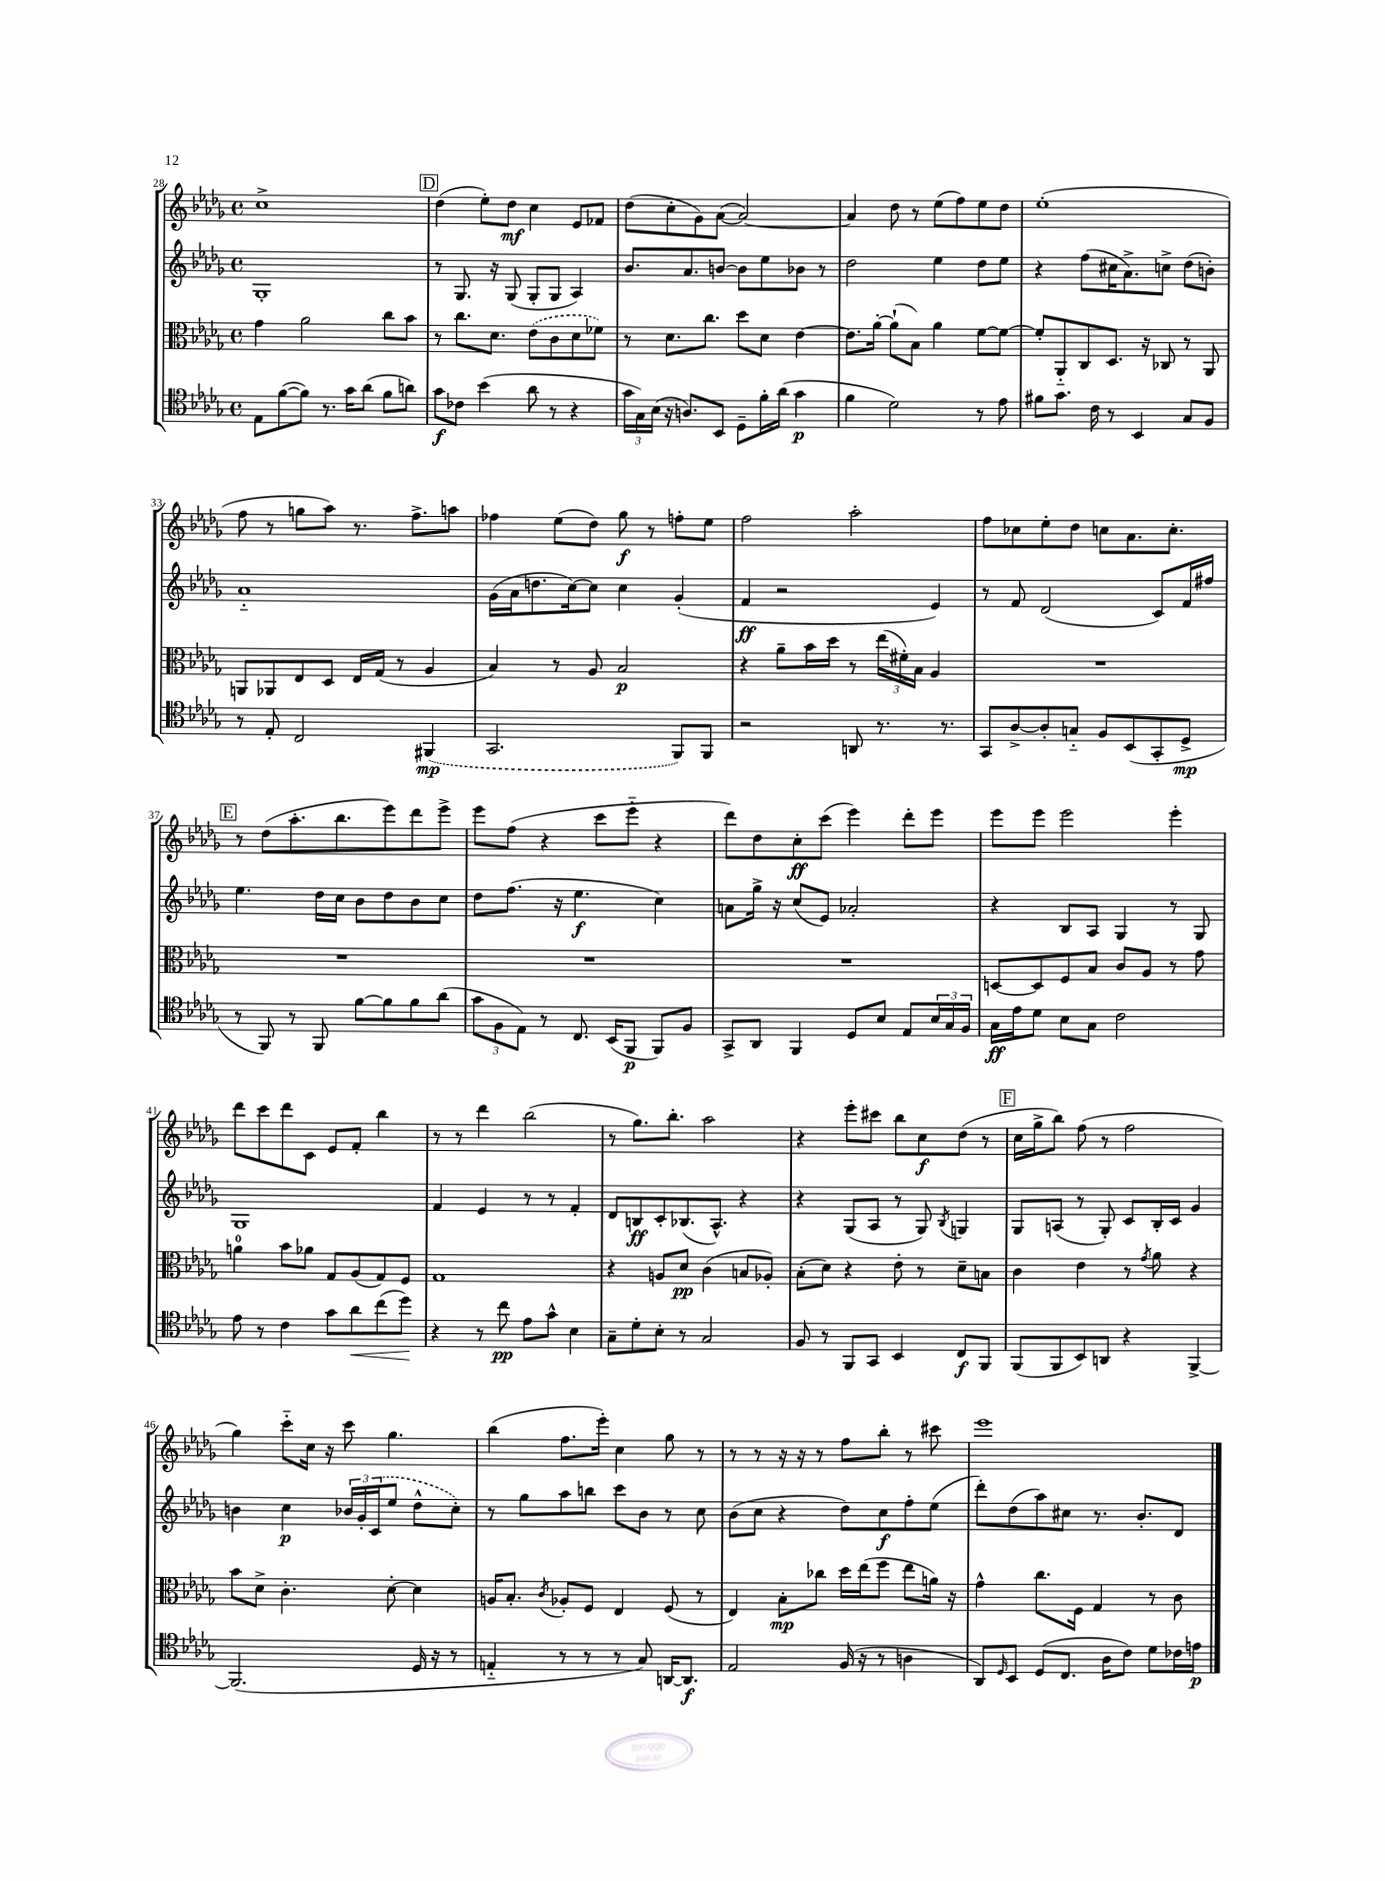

**kern	**kern	**kern	**kern
*staff4	*staff3	*staff2	*staff1
*clefC4	*clefC3	*clefG2	*clefG2
*k[b-e-a-d-g-]	*k[b-e-a-d-g-]	*k[b-e-a-d-g-]	*k[b-e-a-d-g-]
*M4/4	*M4/4	*M4/4	*M4/4
*met(c)	*met(c)	*met(c)	*met(c)
8E-	4g-	1G-'	1cc^
([8f	.	.	.
8f])	2a-	.	.
8.r	.	.	.
16g-	.	.	.
(8a-	.	.	.
8f	8cc	.	.
8a)	8b-	.	.
=	=	=	=
8g-	8r	8r	(4dd-
8c-	8.cc	8.G-	.
(4b-	.	.	8ee-')
.	8.d-	16r	.
.	.	(8G-	8dd-
8a-	(8e-	8G-'	4cc
8r	8c	8G-	.
4r	8d-	4A-)	8e-
.	8f-)	.	8f-
=	=	=	=
24g-	8r	8.b-	(8dd-
24G-)	.	.	.
(24B-	.	.	.
16r	8.d-	.	8cc'
8.A)	.	8.a-	.
.	.	.	8g-)
.	8.cc	.	.
8BB-	.	[8b	([8a-
8D-~	8dd-	8b]	2a-_)
16f'	8d-	8ee-	.
(16a-	.	.	.
4g-	[4e-	8b-	.
.	.	8r	.
=	=	=	=
4f	8.e-]	2dd-	4a-]
.	[16a-'	.	.
2d-)	(8a-`]	.	8dd-
.	8B-)	.	8r
.	4a-	4ee-	(8ee-
.	.	.	8ff)
8r	[8f	8dd-	8ee-
8e-	8f_	8ee-	8dd-
=	=	=	=
8f#	8f']	4r	(1ee-'
8.g-	8AA-'~	.	.
.	8C	(8ff	.
16c	.	.	.
8r	8.D-	16cc#	.
.	.	8.a-^)	.
4BB-	.	.	.
.	16r	.	.
.	8C-	8cc^	.
8G-	8r	(8dd-	.
8F	8AA-	8b')	.
=	=	=	=
8r	8AA	1a-'~	8ff
8E-'	8AA-	.	8r
2C	8E-	.	8gg
.	8D-	.	8aa-)
.	16E-	.	8.r
.	(16G-	.	.
.	8r	.	.
.	.	.	8.ff^
(4FF#	4A-	.	.
.	.	.	8aa
=	=	=	=
2.GG-	4B-)	(16g-	4ff-
.	.	16a-	.
.	.	8.dd	.
.	8r	.	(8ee-
.	.	[16cc)	.
.	8A-	8cc]	8dd-)
.	2B-	4cc	8gg-
.	.	.	8r
8FF)	.	(4g-'	8ff'
8FF	.	.	8ee-
=	=	=	=
2r	4r	4f	2ff
.	8a-~	2r	.
.	16b-	.	.
.	16dd-	.	.
8AA	8r	.	2aa-'
8.r	(24ee-	.	.
.	24f#')	.	.
.	24B-	.	.
.	4A-	4e-)	.
8.r	.	.	.
=	=	=	=
8GG-	1r	8r	8ff
[8A-^	.	8f	8cc-
8A-']	.	(2d-	8ee-'
8G'~	.	.	8dd-
8F	.	.	8cc
(8BB-	.	.	8.a-
8GG-'	.	8c)	.
.	.	.	8.cc'
8D-^	.	16f	.
.	.	16ff#	.
=	=	=	=
8r	1r	4.ee-	8r
8FF)	.	.	(8dd-
8r	.	.	8.aa-'
8FF	.	16dd-	.
.	.	16cc	8.bb-
[8f	.	8b-	.
8f]	.	8dd-	8eee-)
8f	.	8b-	8ddd-
(8a-	.	8cc	8eee-^
=	=	=	=
12g-	1r	8dd-	8eee-
12F	.	.	.
.	.	(8.ff	(8ff
12E-)	.	.	.
8r	.	.	4r
.	.	16r	.
8.C	.	4.ee-	.
.	.	.	8ccc
(16BB-	.	.	.
8FF	.	.	8eee-'~
8FF)	.	4cc)	4r
8F	.	.	.
=	=	=	=
8GG-^	1r	8a	8ddd-)
8AA-	.	16gg-^	8dd-
.	.	16r	.
4FF	.	(8cc	8cc'
.	.	8e-)	(8ccc
8D-	.	2a-'	4eee-)
8B-	.	.	.
8E-	.	.	8ddd-'
24B-	.	.	8eee-
24G-	.	.	.
24F	.	.	.
=	=	=	=
16G-	[8D	4r	8eee-
16e-	.	.	.
8d-	8D]	.	8eee-
8B-	8F	8B-	2eee-
8G-	8B-	8A-	.
2c	8c	4G-	.
.	8A-	.	.
.	8r	8r	4eee-'
.	8g-	8G-	.
=	=	=	=
8e-	4a	1G-	8ddd-
8r	.	.	8ccc
4c	8b-	.	8ddd-
.	8a-	.	8c
8g-	8G-	.	8e-
8a-	(8A-	.	8f'
(8cc	8G-)	.	4bb-
8dd-)	8F	.	.
=	=	=	=
4r	1G-	4f	8r
.	.	.	8r
8r	.	4e-	4ddd-
8cc	.	.	.
8e-	.	8r	(2bb-
8g-^^	.	8r	.
4B-	.	4f'	.
=	=	=	=
8G-~	4r	8d-	8r
8d-'	.	8B	8.gg-)
8B-'	8A	8c'	.
.	.	.	8.bb-'
8r	8d-	(8.B-	.
2G-	(4c	.	2aa-
.	.	8.A-^^)	.
.	8B	4r	.
.	8A-')	.	.
=	=	=	=
8F	(8B-'	4r	4r
8r	8d-)	.	.
8FF	4r	(8G-	8eee-'
8GG-	.	8A-	8ccc#
4BB-	8e-'	8r	8bb-
.	8r	8G-)	8cc
.	.	8qB-	.
8C	8d-~	4G	(8dd-
8FF	8B	.	8r
=	=	=	=
(8FF	4c	8G-	16cc
.	.	.	16gg-^
8FF	.	(8A	8bb-)
8BB-)	4e-	8r	(8ff
8AA	.	8G-')	8r
4r	8r	8c	2ff
.	8qg-	.	.
.	8a-	16B-'	.
.	.	16c	.
[4FF^	4r	4g-	.
=	=	=	=
(2.FF]	8b-	4b	4gg-)
.	8d-^	.	.
.	4.c'	4cc	8ccc'~
.	.	.	16cc
.	.	.	16r
.	.	24b-	8ccc
.	.	24g-'	.
.	.	(24c	.
.	[8d-'	8ee-	4.gg-
16D-	4d-]	8dd-^^	.
16r	.	.	.
8r	.	8cc')	.
=	=	=	=
4E'~	16A	8r	(4bb-
.	8.B-'	.	.
.	.	8gg-	.
.	8qc	.	.
8r	8A-'	8aa-	8.ff
8r	8F	8bb	.
.	.	.	16eee-')
8r	4E-	8ccc	4cc
8G-)	.	8b-	.
[16AA	(8F	8r	8gg-
8.AA]	.	.	.
.	8r	8cc	8r
=	=	=	=
2E-	4E-)	(8b-	8r
.	.	8cc	8r
.	8B-'	4r	16r
.	.	.	16r
.	8cc-	.	8r
(16F	16dd-	8dd-)	8ff
16r	(16ee-	.	.
8r	8ff	8cc	8bb-'
4A	8ee-	8ff'	8r
.	16a)	(8ee-	8ccc#
.	16r	.	.
=	=	=	=
8AA-)	4g-^^	8ddd-')	1eee-
16qqD-	.	.	.
8BB-	.	(8dd-	.
(8D-	8.cc	8aa-)	.
8.C	.	8cc#	.
.	16F	.	.
.	4G-	8.r	.
16A-	.	.	.
8c)	.	.	.
.	.	8.b-'	.
8d-	8r	.	.
16c-	8c	8d-	.
16e	.	.	.
==	==	==	==
*-	*-	*-	*-
